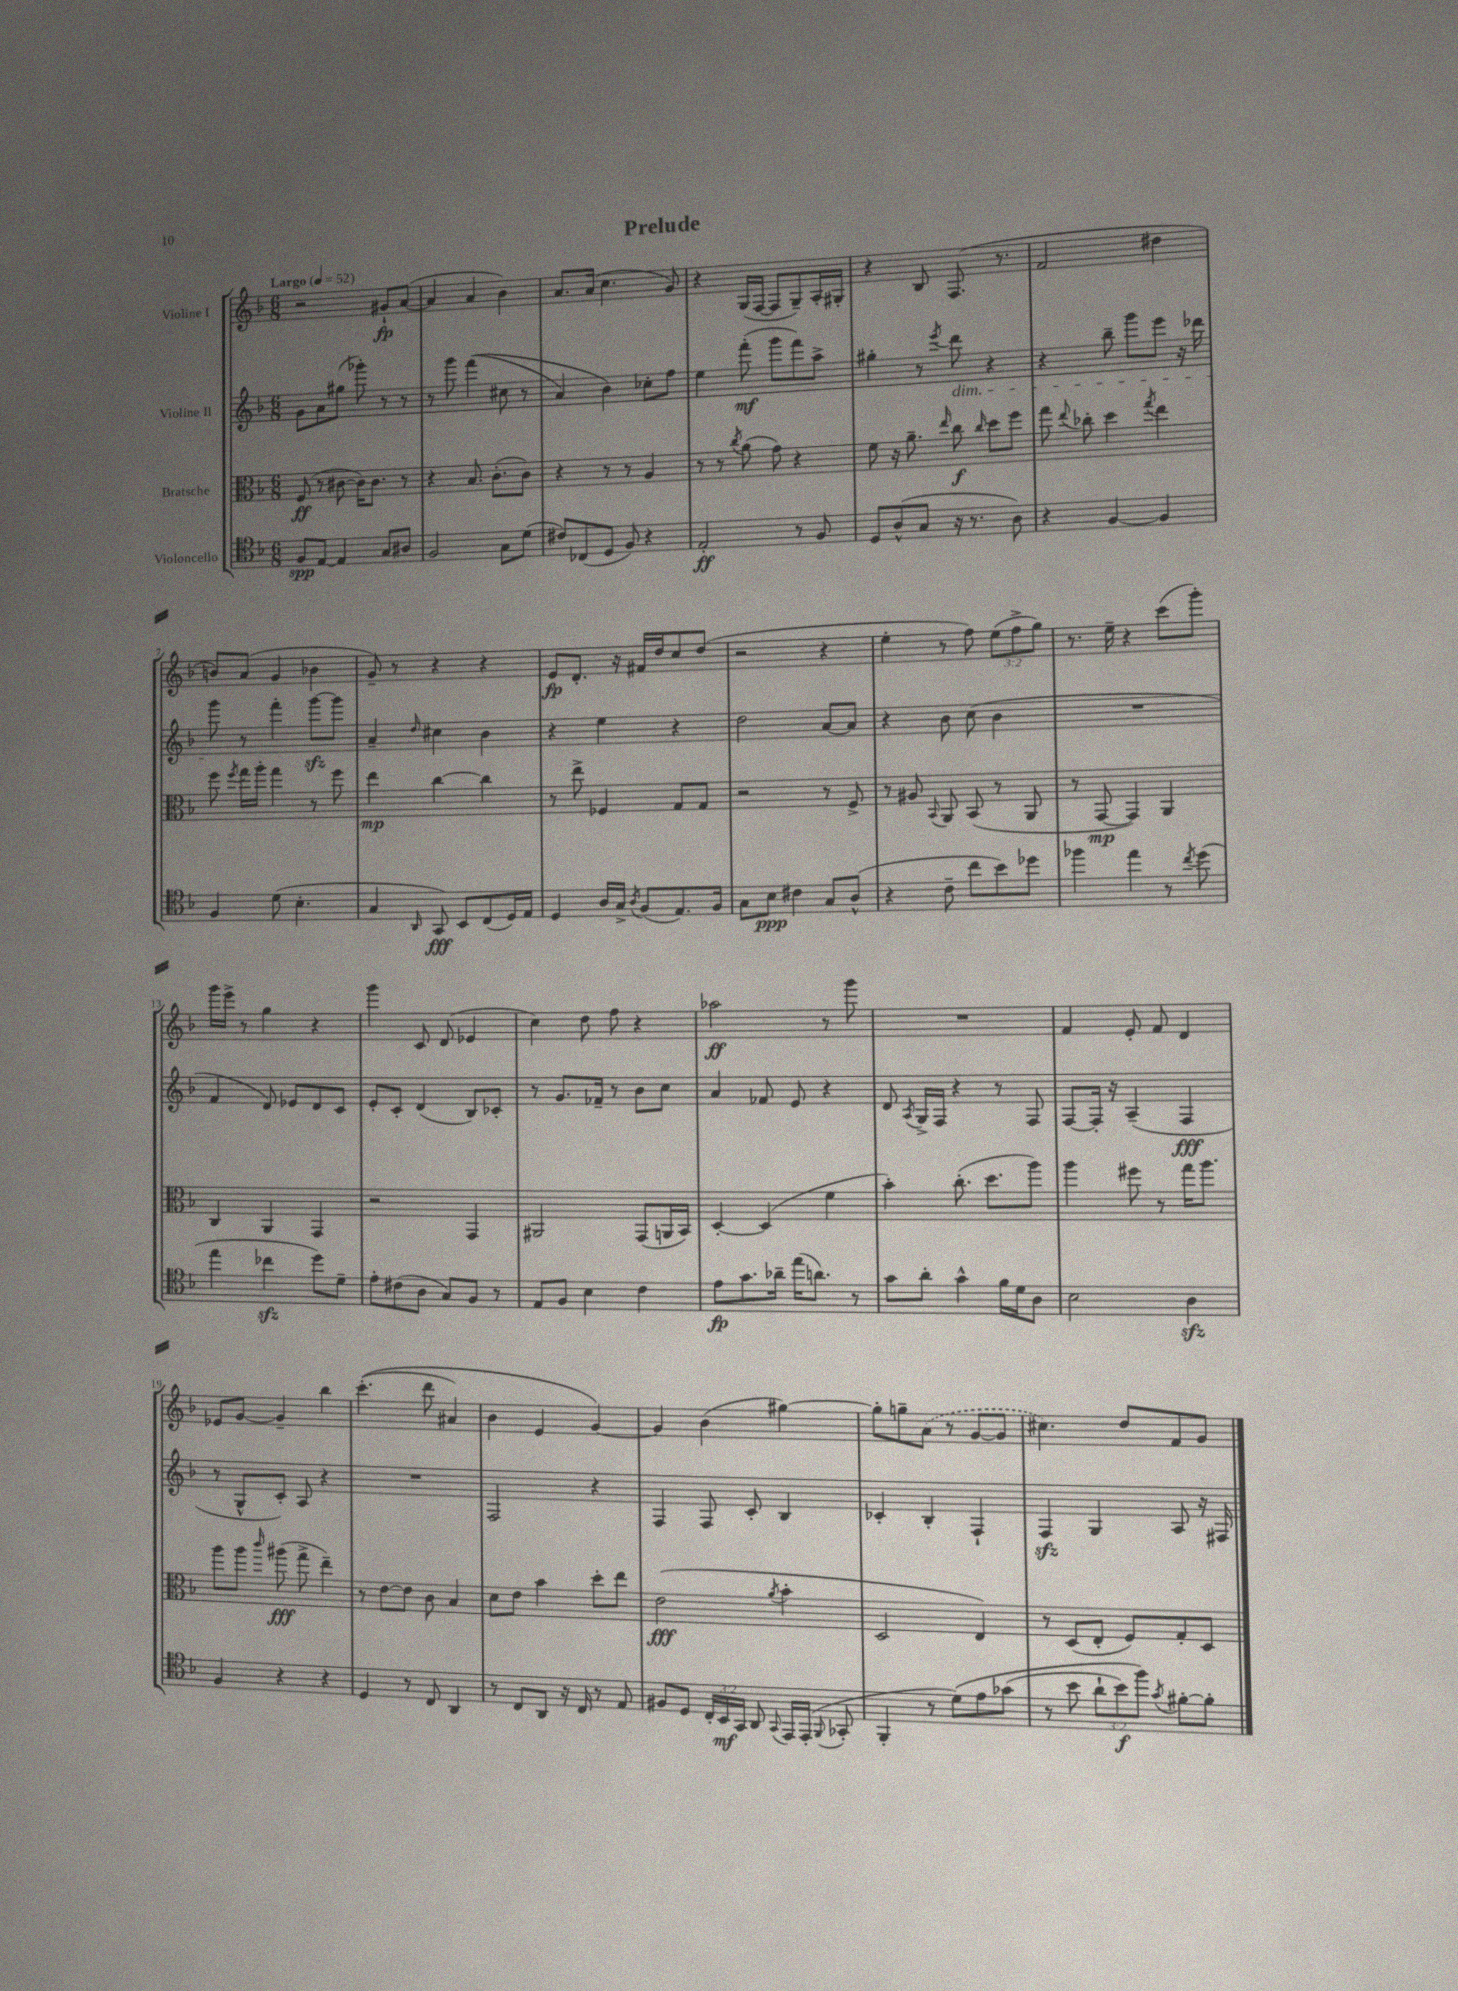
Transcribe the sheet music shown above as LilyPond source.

\header { title = "Prelude" }
<<
\new StaffGroup <<
\new Staff = "s0" \with { instrumentName = "Violine I" } {
    \clef treble \key f \major \numericTimeSignature \time 6/8 \override Staff.TupletNumber.text = #tuplet-number::calc-fraction-text \tempo "Largo" 4 = 52
    \autoBeamOff r2 gis'8[-!\fp a'8]~( |
    a'4 a'4 bes'4) |
    a'8.[ a'16]( c''4. g'8) |
    r4 g16[( f16]~ f8[ g8--) a16-. gis16]-. |
    r4 bes8 f8.( r8. |
    f'2 dis''4 |
    b'8[) a'8]( g'4 bes'4 |
    g'8--) r8 r4 r4 |
    e'8[\fp d'8.]-. r16 fis'16[ d''16 c''8 d''8]( |
    r2 r4 |
    e''4-. r8 f''8) \tuplet 3/2 { e''8[( f''8-> g''8]) } |
    r8. e''16-- r4 c'''8[( g'''8]-.) |
    g'''16[ e'''16]-> r8 g''4 r4 |
    g'''4 c'8 d'8( ees'4 |
    c''4) d''8 f''8 r4 |
    aes''2\ff r8 g'''8 |
    R2. |
    f'4 e'8-. f'8 d'4 |
    ees'8[ g'8]~ g'4-- bes''4 |
    c'''4.-.(\( d'''8 ais'4) |
    bes'4 e'4 g'4~\) |
    g'4 bes'4( gis''4~) |
    gis''8[-. g''8-- \once \slurDashed a'8]( r8 g'8[~ g'8] |
    cis''4.) d''8[ f'8 g'8] \bar "|." |
}
\new Staff = "s1" \with { instrumentName = "Violine II" } {
    \clef treble \key f \major \numericTimeSignature \time 6/8
    \autoBeamOff g'8[ a'8 gis''8]( ges'''8-.) r8 r8 |
    r8 g'''8 f'''4(\( cis''8 r8 |
    a'4) bes'4\) ces''8[-. f''8] |
    e''4 f'''8-.\mf( g'''8[ f'''8) a''8]-> |
    gis''4-. r8 \acciaccatura { e'''8 } d'''8\dim r4 |
    r4 bes''8-- g'''8[ e'''8] r16 des'''16 |
    g'''8\! r8 f'''4-. g'''8[~\sfz g'''8] |
    a'4-- \grace { d''16 } cis''4 bes'4 |
    r4 e''4 r4 |
    d''2 a'8[~ a'8] |
    r4 bes'8 c''8( bes'4 |
    R2. |
    f'4 d'8) ees'8[ d'8 c'8] |
    e'8[-. c'8]-. d'4( bes8[) ces'8]-. |
    r8 g'8.[ fes'16]-- r8 bes'8[ c''8] |
    a'4 fes'8 e'8 r4 |
    d'8 \acciaccatura { a8 } g16[-> f16] r4 r8 f8 |
    f8[~ f16]-. r16 a4--( f4\fff |
    r8 g8[-^ c'8]-.) a8 r4 |
    R2. |
    f2 r4 |
    f4 f8 c'8-. bes4 |
    ces'4-. bes4-. f4-! |
    f4\sfz g4 a8 r16 fis16 \bar "|." |
}
\new Staff = "s2" \with { instrumentName = "Bratsche" } {
    \clef alto \key f \major \numericTimeSignature \time 6/8
    \autoBeamOff f8\ff( r8 cis'8~ cis'16[) cis'8.] r8 |
    r4 bes8. c'8.[-.( c'8]) |
    r4 r8 r8 a4 |
    r8 r8 \acciaccatura { c''8 } a'8( g'8) r4 |
    f'8 r16 a'8.-- \grace { e''16 } c''8\f \grace { c''16 } d''8[ f''8] |
    g''8 \appoggiatura { e''8 } ces''8-. d''4 \acciaccatura { g''8 } e''4 |
    f''8 \acciaccatura { f''8 } g''16[ a''16]-. g''4 r8 f''8 |
    e''4\mp c''4~ c''4 |
    r8 e''8-> fes4 g8[ g8] |
    r2 r8 f8-> |
    r8 ais8 \appoggiatura { bes,8 } a,8 bes,8( r8 a,8 |
    r8 g,8~\mp g,4) a,4 |
    c4 a,4 g,4 |
    r2 g,4 |
    ais,2 g,8[( a,16 bes,16]) |
    d4~-. d4( f'4 |
    bes'4-.) c''8.-.( d''8.[ a''8]) |
    a''4 fis''8 r8 g''16[ a''8.] |
    a''8[ a''8] \grace { c'''16 } ais''8\fff( g''8-> e''4--) |
    r8 e'8[~ e'8] c'8 bes4 |
    d'8[ e'8] bes'4 d''8[-. e''8] |
    e'2\fff( \acciaccatura { a'8 } bes'4-. |
    d2 e4) |
    r8 d8[( e8]-. f8[) g8-. d8] \bar "|." |
}
\new Staff = "s3" \with { instrumentName = "Violoncello" } {
    \clef tenor \key f \major \numericTimeSignature \time 6/8 \override Staff.TupletNumber.text = #tuplet-number::calc-fraction-text
    \autoBeamOff f8[\spp e8]~ e4 g8[ ais8] |
    f2 g8[ d'8]( |
    cis'8[) ces8( d8] f8) r4 |
    e2-.\ff r8 f8 |
    d8[ a8-^( g8] r16 r8. a8) |
    r4 f4~ f4 |
    f4 d'8( bes4.-. |
    g4 \grace { a,16 } g,8\fff) bes,8[ c8( d16) e16] |
    d4 a16[ g16]-> \acciaccatura { a8 } f8[( e8.) f16] |
    g8[ bes8]\ppp cis'4 g8[ a8]-^( |
    r4 c'8-- c''8[ bes'8) des''8] |
    fes''4 e''4 r8 \acciaccatura { c''8 } d''8( |
    e''4 ces''4\sfz d''8[) d'8]-- |
    e'8[-. cis'8( a8] g8[) f8] r8 |
    e8[ f8] bes4 c'4 |
    e'8[\fp g'8. aes'16]-- e''16[( a'8.]) r8 |
    g'8[ a'8]-. g'4-^ f'16[ d'16 a8] |
    bes2 a4\sfz |
    f4 r4 r4 |
    d4 r8 c8 a,4 |
    r8 c8[ a,8] r16 c16 r8 e8 |
    fis8[ d8] \tuplet 3/2 { c16[-. bes,16\mf g,16] } a,8 \appoggiatura { g,8 } e,16[ e,16]-.( \appoggiatura { f,8 } ges,8-. |
    f,4-. r8 d'8[)\( e'8 ges'8]( |
    r8 bes'8 \tuplet 3/2 { a'8[-! bes'8\f) f''8]\) } \acciaccatura { g'8 } fis'8[~-. fis'8]-. \bar "|." |
}
>>
>>
